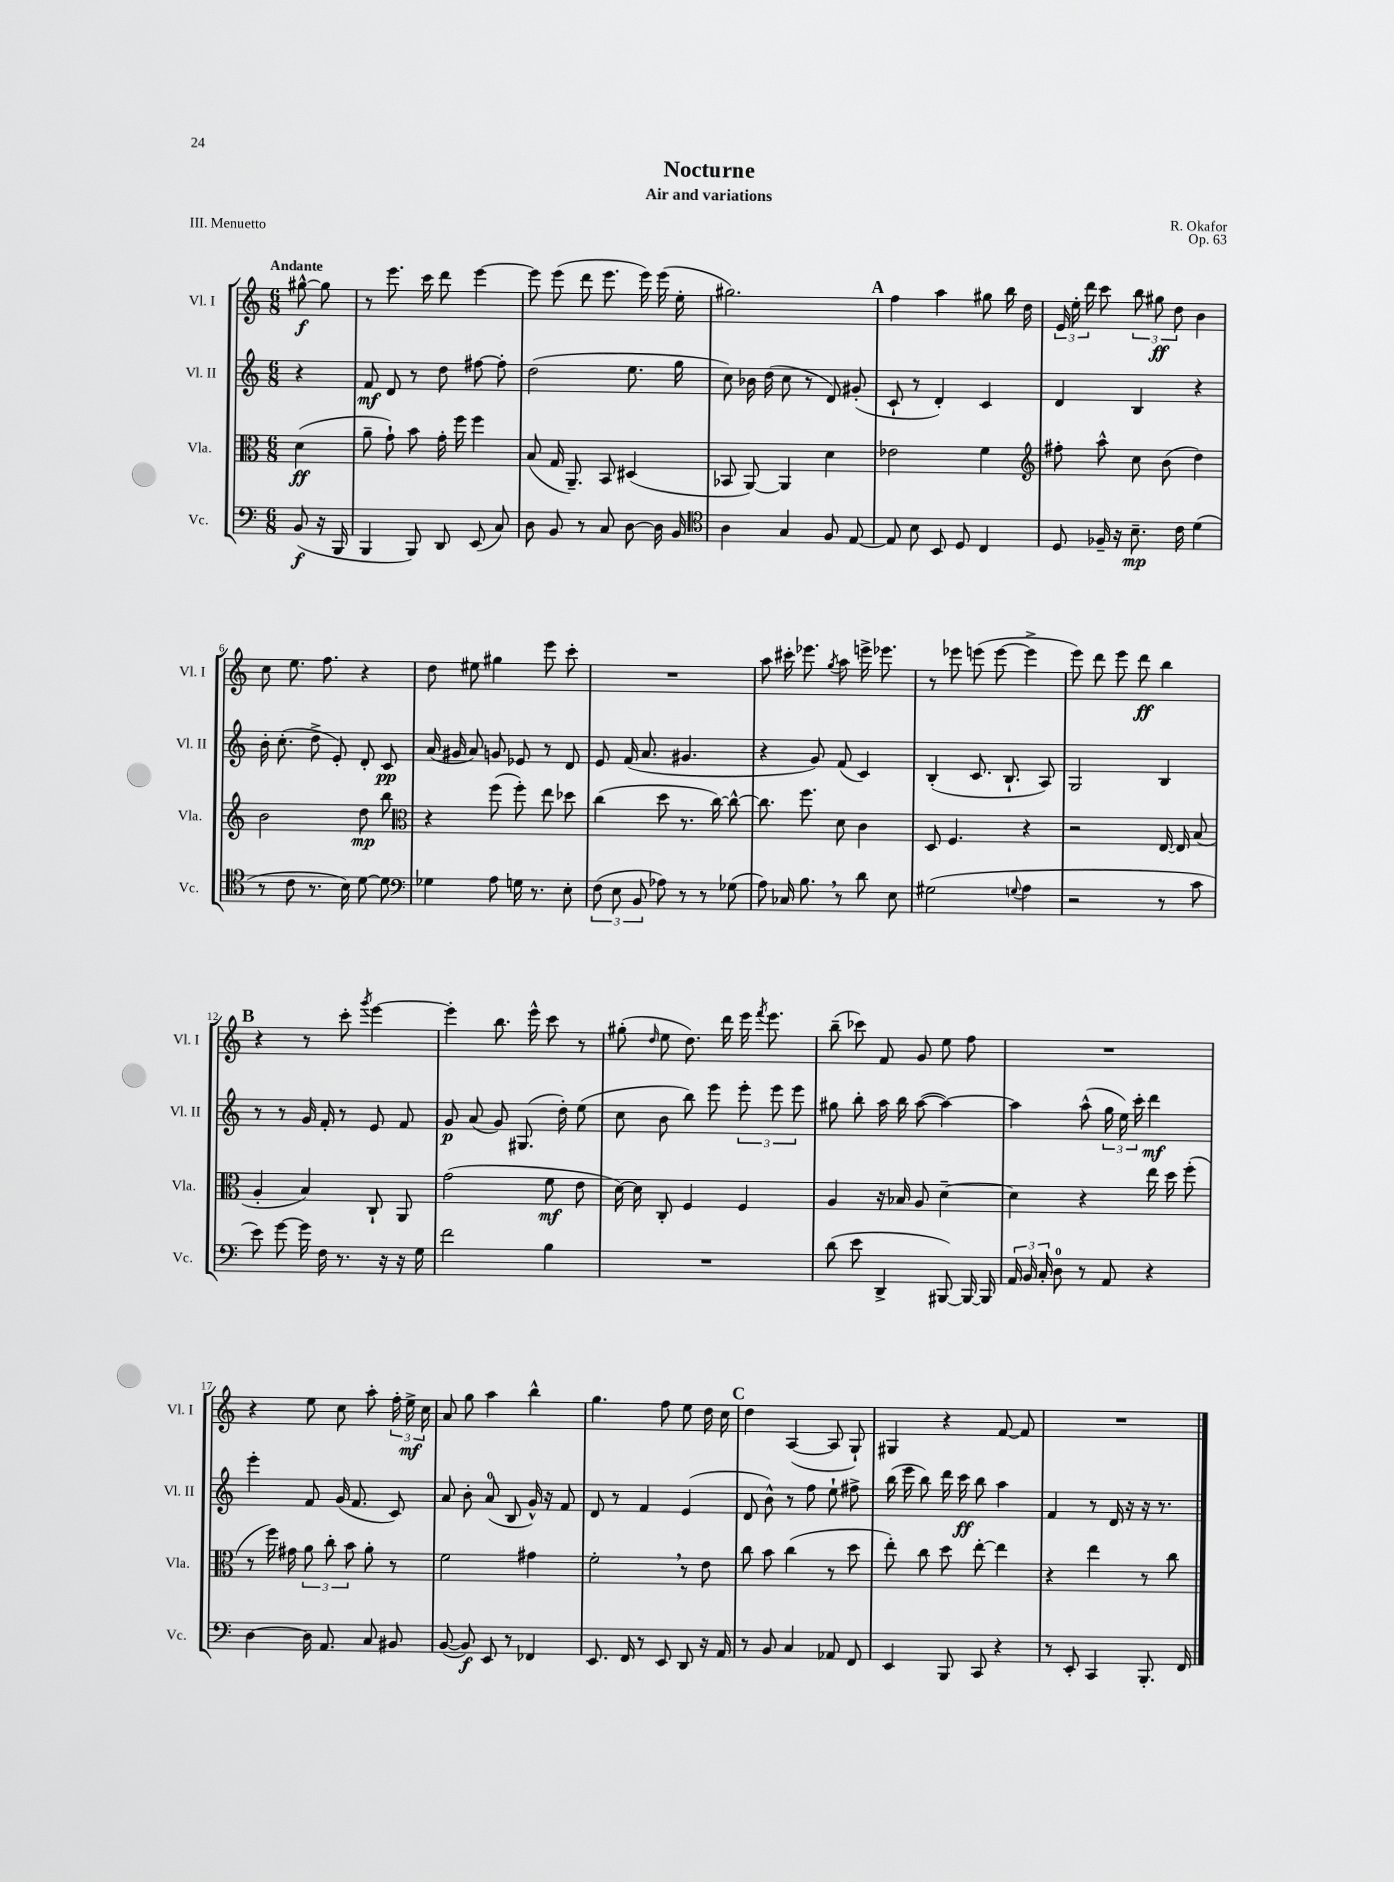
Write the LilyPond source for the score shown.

\header { title = "Nocturne" composer = "R. Okafor" subtitle = "Air and variations" opus = "Op. 63" piece = "III. Menuetto" }
<<
\new StaffGroup <<
\new Staff = "s0" \with { instrumentName = "Vl. I" shortInstrumentName = "Vl. I" } {
    \clef treble \key c \major \numericTimeSignature \time 6/8 \partial 4 \tempo "Andante"
    \autoBeamOff gis''8~-^\f gis''8 |
    r8 e'''8. c'''16 d'''8 e'''4~ |
    e'''8 e'''8( d'''8 e'''8. e'''16) e'''16( e''16-. |
    gis''2.) |
    \mark \markup { \bold "A" } f''4 a''4 gis''8 b''16 d''16 |
    \tuplet 3/2 { e'16 e''16-. d'''16 } c'''8 \tuplet 3/2 { b''8 gis''8\ff d''8 } b'4 |
    c''8 e''8. f''8. r4 |
    d''8 eis''8 gis''4 e'''8 c'''8-. |
    R2. |
    a''8 cis'''16-. ees'''8. \acciaccatura { g''8 } a''8 e'''16-> ees'''8. |
    r8 ees'''8 e'''8( e'''8~ e'''4-> |
    e'''8) d'''8 e'''8 d'''8\ff b''4 |
    \mark \markup { \bold "B" } r4 r8 c'''8-. \acciaccatura { g'''8 } e'''4~ |
    e'''4-. b''8. e'''16-^ c'''8 r8 |
    gis''8-.( \grace { d''16 } e''8 d''8.) d'''16 e'''16 \acciaccatura { f'''8 } e'''8. |
    b''8--( ces'''8) f'8 g'8 e''8 f''8 |
    R2. |
    r4 e''8 c''8 a''8-. \tuplet 3/2 { f''16-. e''16->\mf c''16 } |
    a'8 g''8 a''4 b''4-^ |
    g''4. f''8 e''8 d''16 c''16 |
    \mark \markup { \bold "C" } d''4 a4~( a8 g8-!) |
    gis4 r4 f'8~ f'8 |
    R2. \bar "|." |
}
\new Staff = "s1" \with { instrumentName = "Vl. II" shortInstrumentName = "Vl. II" } {
    \clef treble \key c \major \numericTimeSignature \time 6/8 \partial 4
    \autoBeamOff r4 |
    f'8\mf d'8 r8 d''8 fis''8~ fis''8-. |
    d''2( e''8. g''16 |
    c''8) bes'16 d''16( c''8 r8 d'8) gis'8-.( |
    \mark \markup { \bold "A" } c'8-! r8 d'4-.) c'4 |
    d'4 b4 r4 |
    b'16-. c''8.-.( d''8-> e'8-.) d'8-. c'8\pp |
    a'16( gis'16 a'8) g'8 ees'8 r8 d'8 |
    e'8 f'16( a'8. gis'4. |
    r4 g'8) f'8( c'4) |
    b4-.( c'8. b8.-! a8) |
    g2 b4 |
    \mark \markup { \bold "B" } r8 r8 g'16 f'16-. r8 e'8 f'8 |
    g'8\p a'8( g'8) gis8.( d''16-.) e''8( |
    c''8 b'8 b''8) e'''8 \tuplet 3/2 { e'''8-. e'''8 e'''8 } |
    gis''8 b''8-. a''16 b''16 a''8~( a''4~) |
    a''4 a''8-^( \tuplet 3/2 { g''16 e''16) c'''16-. } d'''4\mf |
    e'''4-. f'8 g'16( f'8. c'8) |
    a'8 b'8-. a'8-0( b8 g'16-^) r16 f'8 |
    d'8 r8 f'4 e'4( |
    \mark \markup { \bold "C" } d'8 b'8-^) r8 f''8 e''8-! fis''8-> |
    b''16( e'''16 b''8) d'''16 c'''16\ff b''8 a''4 |
    f'4 r8 d'16 r16 r16 r8. \bar "|." |
}
\new Staff = "s2" \with { instrumentName = "Vla." shortInstrumentName = "Vla." } {
    \clef alto \key c \major \numericTimeSignature \time 6/8 \partial 4
    \autoBeamOff d'4\ff( |
    a'8-- g'8-!) b'8 g'16-. f''16 f''4 |
    b8( g16 a,8.--) b,8 dis4( |
    bes,8 a,8~) a,4 d'4 |
    \mark \markup { \bold "A" } ees'2 f'4 |
    \clef treble fis''8-. a''8-^ c''8 b'8( d''4) |
    b'2 d''8\mp b''8 |
    \clef alto r4 f''8( f''8-.) e''8 des''8 |
    c''4( d''8 r8. c''16~) c''8~-^ |
    c''8. f''8. d'8 c'4 |
    d8 f4. r4 |
    r2 e16~ e16 b8( |
    \mark \markup { \bold "B" } a4-. b4) c8-! a,8 |
    g'2( f'8\mf e'8 |
    d'16~) d'16 c8-. f4 f4 |
    a4 r16 bes16 a8 d'4~-- |
    d'4 r4 e''16 d''16 f''8-.( |
    r8 f''16) gis'16 \tuplet 3/2 { a'8 c''8-. b'8 } a'8-. r8 |
    f'2 gis'4 |
    f'2-. \breathe r8 e'8 |
    \mark \markup { \bold "C" } c''8 b'8 c''4( r8 d''8 |
    e''8-.) c''8 d''8 e''8~-. e''4 |
    r4 e''4 r8 c''8 \bar "|." |
}
\new Staff = "s3" \with { instrumentName = "Vc." shortInstrumentName = "Vc." } {
    \clef bass \key c \major \numericTimeSignature \time 6/8 \partial 4
    \autoBeamOff b,8\f( r16 b,,16 |
    b,,4 b,,8) d,8 e,8( c8) |
    d8 b,8 r8 c8 d8~ d16 b,16 |
    \clef tenor a4 g4 f8 e8~ |
    \mark \markup { \bold "A" } e8 b8 b,8 d8 c4 |
    d8 fes16-- r16 b8.--\mp c'16 d'4( |
    r8 c'8 r8. b16) d'8~ d'8 |
    \clef bass ges4 a8 g16 r8. e8-. |
    \tuplet 3/2 { f8( e8 b,8 } aes8) r8 r8 ges8( |
    a8) ces16 b8. \breathe r8 d'8 e8 |
    gis2( \appoggiatura { g8 } a4 |
    r2 r8 c'8 |
    \mark \markup { \bold "B" } e'8) g'8~ g'16 f16 r8. r16 r16 g16 |
    f'2 b4 |
    R2. |
    d'8( e'8 d,4-> bis,,8~) bis,,16~ bis,,16 |
    \tuplet 3/2 { a,16 b,16 c16-. } d8-0 r8 a,8 r4 |
    d4~ d16 a,8. c8 bis,8 |
    b,8~( b,8\f) e,8 r8 fes,4 |
    e,8. f,16 r8 e,8 d,8 r16 a,16 |
    \mark \markup { \bold "C" } r8 b,8 c4 aes,8 f,8 |
    e,4 b,,8 c,8 r4 |
    r8 e,8-. c,4 b,,8.-. f,16 \bar "|." |
}
>>
>>
